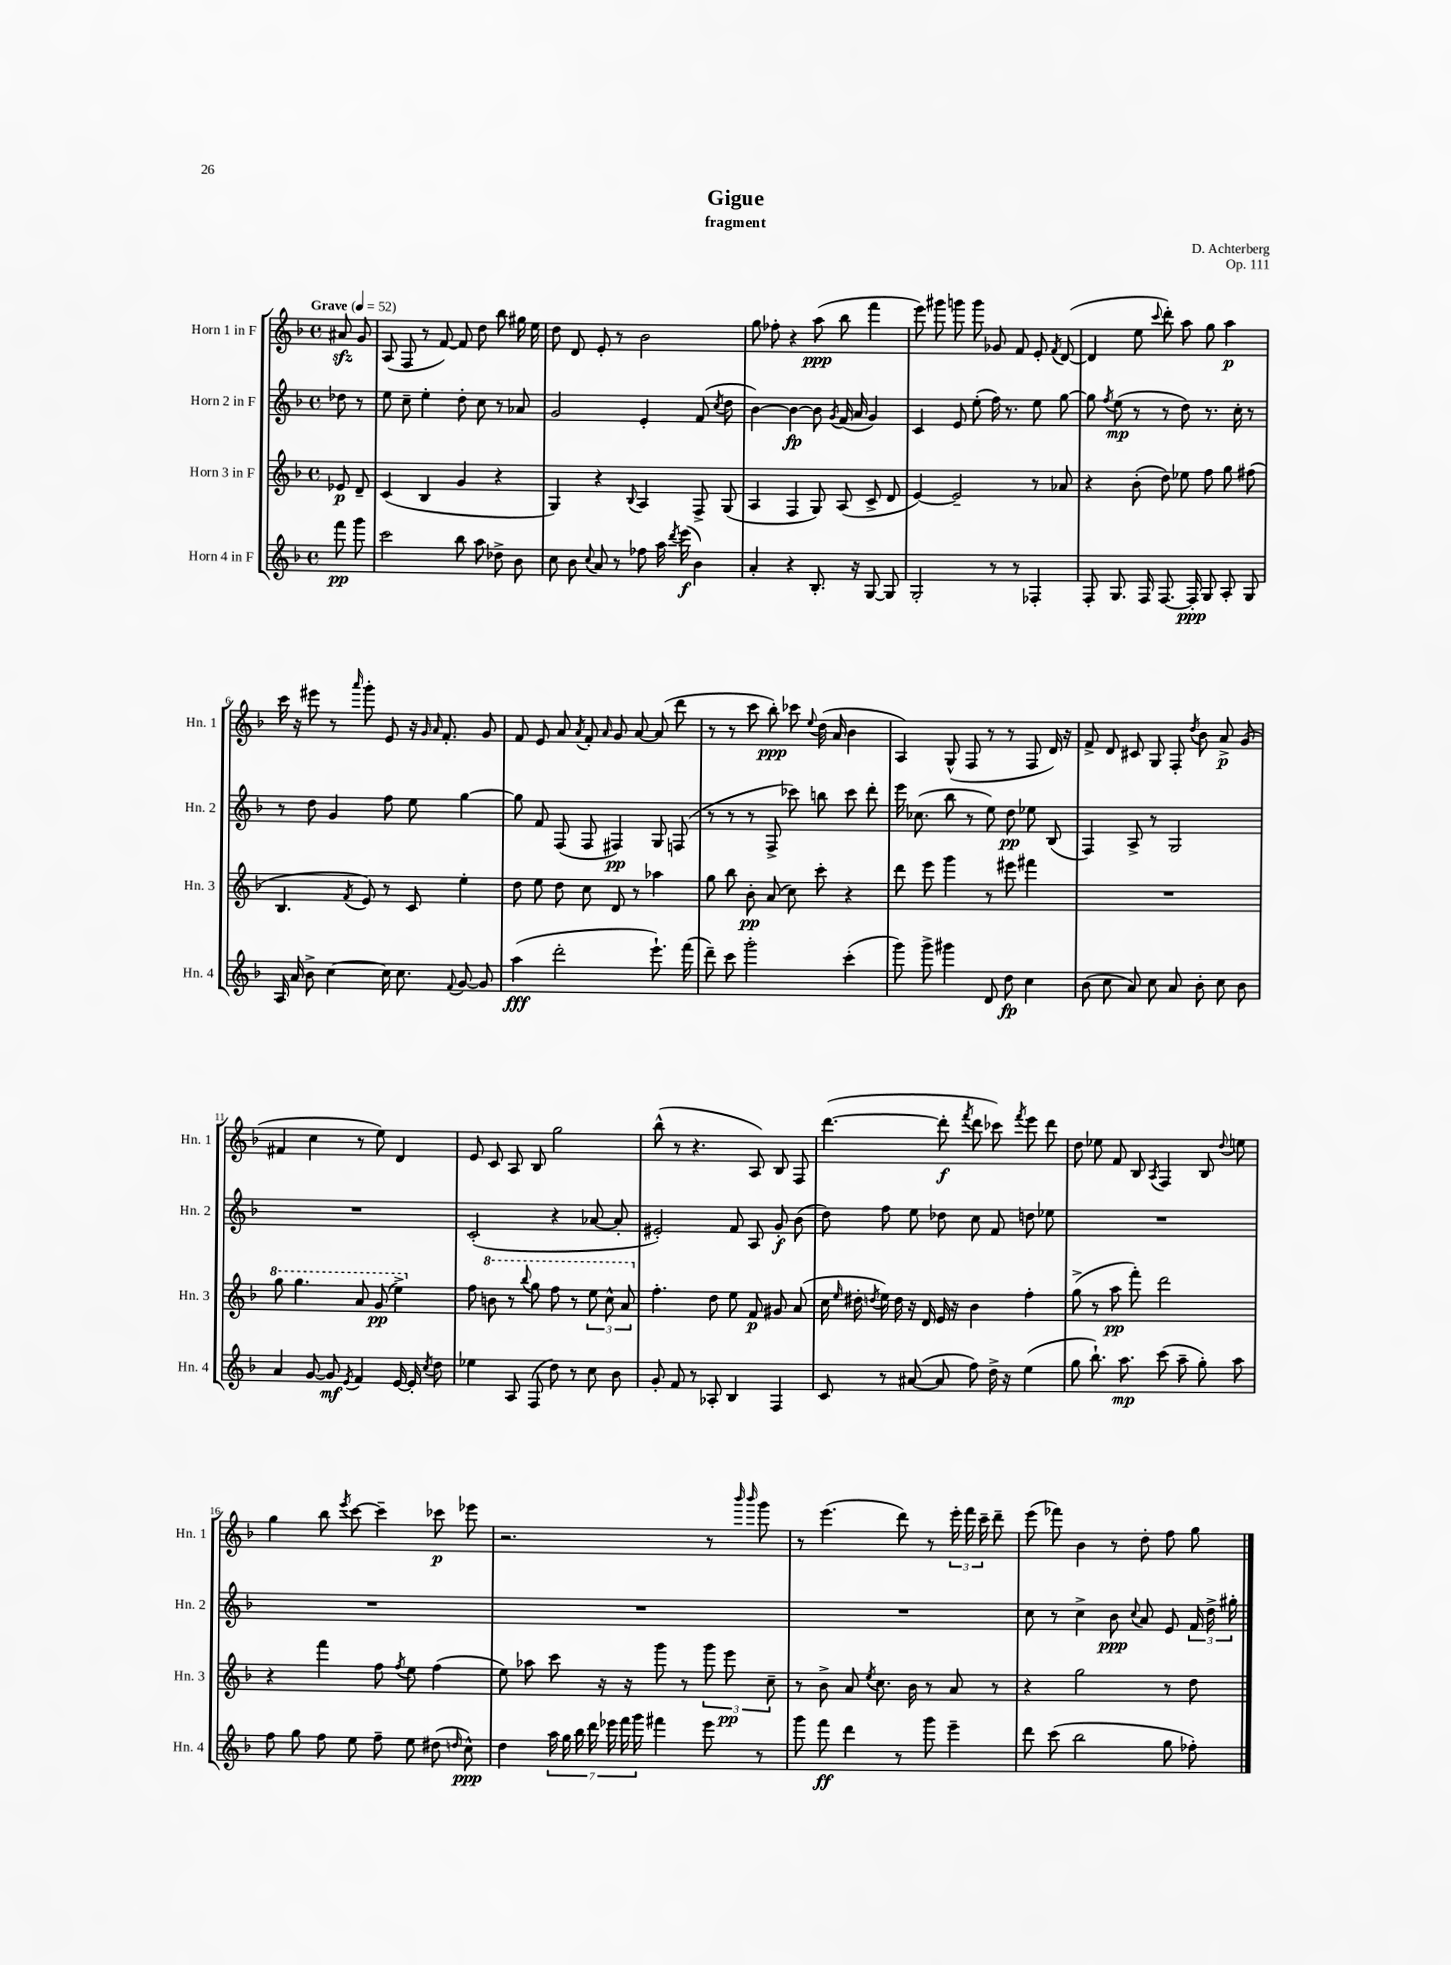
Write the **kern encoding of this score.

**kern	**kern	**kern	**kern
*staff4	*staff3	*staff2	*staff1
*clefG2	*clefG2	*clefG2	*clefG2
*k[b-]	*k[b-]	*k[b-]	*k[b-]
*M4/4	*M4/4	*M4/4	*M4/4
*met(c)	*met(c)	*met(c)	*met(c)
*MM52	*MM52	*MM52	*MM52
8fff	8e-	8dd-	8a#
8ggg	8d~	8r	8g
=	=	=	=
2ccc	(4c	8ee	(8A
.	.	8cc~	8F
.	4B-	4ee'	8r
.	.	.	[8f)
8bb-	4g	8dd'	8f]
8aa	.	8cc	8dd
8dd-^	4r	8r	8bb-
8b-	.	8a-	16gg#
.	.	.	16ee
=	=	=	=
8cc	4G)	2g	8dd
8b-	.	.	8d
8qqcc	.	.	.
8a	4r	.	8e'
8r	.	.	8r
.	8qqB-	.	.
8ff-	4A	4e'	2b-
16aa	.	.	.
8qddd	.	.	.
(16eee	.	.	.
4b-)	8F^	(8f	.
.	.	8qcc	.
.	(8G	8dd	.
=	=	=	=
4a'	4A	[4b-)	8gg
.	.	.	8ff-'
4r	4F	4b-_	4r
8.B-'	8G)	8b-]	(8aa
.	.	8qg	.
.	(8A	(16f	8bb-
16r	.	16a	.
[8G	8c^	4g)	4fff
8G]	8d	.	.
=	=	=	=
2G'	[4e)	4c	8eee)
.	.	.	8ggg#
.	2e~]	8e	8ggg
.	.	(8ee'	8ggg
8r	.	16ff)	8g-
.	.	8.r	.
8r	.	.	8f
4F-'	8r	8ee	8e'
.	.	.	8qf
.	8a-	[8gg	([8d
=	=	=	=
8F'	4r	8gg]	4d]
.	.	8qff	.
8.G	.	(8ee	.
.	(8b-'	8r	8ee
16F	.	.	.
.	.	.	8qqccc
[8.F	8dd)	8r	8ddd')
.	8ee-	8dd)	8aa
16F']	.	.	.
8G	8ff	8.r	8gg
8A'	8gg	.	4aa
.	.	16cc'	.
8G	(8ff#	8r	.
=	=	=	=
16A	4.B-	8r	16ccc
16a	.	.	16r
8b-^	.	8dd	8eee#
[4cc	.	4g	8r
.	8qf	.	16qqaaa
.	8e)	.	8ggg'
16cc]	8r	8ff	8e
8.cc	.	.	.
.	8c	8ee	16r
.	.	.	16qqg
.	.	.	16qqa
.	.	.	8.f'
8qqf	.	.	.
[8g	4ee'	[4gg	.
8g]	.	.	8g
=	=	=	=
(4aa	8dd	8gg]	8f
.	8ee	8f	8e
2ddd'	8dd	(8F	8a
.	.	.	8qa
.	8cc	8F	8f'
.	.	.	16qqa
.	8d	4F#)	8g
.	8r	.	[8a
8.eee`)	4aa-	8G	(8a]
.	.	(8F	8ddd
(16fff	.	.	.
=	=	=	=
8ddd~)	8gg	8r	8r
8ccc	8bb-	8r	8r
2ggg'	8b-'	8r	8ccc
.	(8a	8F^	8bb-')
.	8cc)	8ccc-)	8ccc-
.	.	.	8qqee
.	8ccc'	8bb	(16dd
.	.	.	16a
(4ccc'	4r	8ccc-	4b-
.	.	8ddd'	.
=	=	=	=
8ggg)	8ddd	16eee	4A)
.	.	(8.cc-	.
8ggg^	8eee	.	.
4ggg#	4ggg	8bb-	(8G^^
.	.	8r	8F
8d	8r	8ee)	8r
8dd	8eee#	8dd	8r
4cc	4fff#	8ee-	8F
.	.	(8B-	16d)
.	.	.	16r
=	=	=	=
(8b-	1r	4F)	8f^
8cc	.	.	8d
8a)	.	8A^	8c#
8cc	.	8r	8G
8a	.	2G	8F'
.	.	.	8qdd
8b-'	.	.	8b-
8cc	.	.	8a^
8b-	.	.	(8g
=	=	=	=
4a	8ggg	1r	4f#
.	4.ggg	.	.
[8g	.	.	4cc
8g]	.	.	.
8qe	.	.	.
4f	8aa	.	8r
.	(8gg	.	8ee)
[16e	4eee^)	.	4d
16e']	.	.	.
8qcc	.	.	.
8dd	.	.	.
=	=	=	=
4ee-	8ff	(2c'	8e
.	8bb	.	8c
8A	8r	.	8A
.	8qqbbb-	.	.
(8F	8ggg	.	8B-
8dd)	8fff	4r	2gg
8r	8r	.	.
8cc	12eee	[8a-	.
.	12ccc^^	.	.
8b-	.	8a-']	.
.	12aa	.	.
=	=	=	=
8g'	4.ff'	2e#')	(8bb-^^
8f	.	.	8r
8r	.	.	4.r
8A-'	8dd	.	.
4B-	8ee	8f	.
.	8f	8A	8A)
4F	8g#	8g'	8B-
.	(8a	(8b-	8F
=	=	=	=
8c	16cc	8dd)	([4.ddd
.	16qqee	.	.
.	16dd#'	.	.
.	8qdd	.	.
8r	16ee)	8ff	.
.	16dd	.	.
([8a#	16r	8ee	.
.	16d	.	.
8a#]	16e	8dd-	8ddd']
.	16r	.	.
.	.	.	8qfff
8ff)	4b-	8cc	8ddd
16dd^	.	8f	8ccc-)
16r	.	.	.
.	.	.	8qfff
(4ee	4ff'	8dd	8eee
.	.	8ee-	8ddd
=	=	=	=
8gg	(8gg^	1r	8dd
8.bb-`)	8r	.	8ee-
.	8aa	.	8f
8.aa	.	.	.
.	8fff')	.	8B-
.	.	.	8qA
(8ccc	2ddd	.	4F
8aa~	.	.	.
8gg')	.	.	8B-
.	.	.	8qqdd
8aa	.	.	8ee
=	=	=	=
8ff	4r	1r	4gg
8gg	.	.	.
8ff	4fff	.	8bb-
.	.	.	8qeee
8ee	.	.	[8ccc
8ff~	8ff	.	4ccc~]
.	8qff	.	.
8ee	8ee	.	.
(8dd#	(4ff	.	8ccc-
16qqdd	.	.	.
8cc^^)	.	.	8eee-
=	=	=	=
4dd	8ee)	1r	2.r
.	8aa-	.	.
28aa	8ccc	.	.
28gg	.	.	.
28bb-	.	.	.
28ddd	.	.	.
.	16r	.	.
28eee-	.	.	.
28fff	.	.	.
.	16r	.	.
28ggg	.	.	.
4fff#	8ggg	.	.
.	8r	.	.
8eee-	12ggg	.	8r
.	12eee	.	.
.	.	.	16qqbbb-
.	.	.	16qqbbb-
8r	.	.	8ggg
.	12cc~	.	.
=	=	=	=
8ggg	8r	1r	8r
8fff	8b-^	.	(4.eee
4ddd	8a	.	.
.	8qee	.	.
.	8.cc	.	.
8r	.	.	8ddd)
.	16b-	.	.
8ggg	8r	.	8r
4eee~	8a	.	24eee'
.	.	.	24fff
.	.	.	24ccc~
.	8r	.	8ddd~
=	=	=	=
8ddd	4r	8cc	(8eee
(8ccc	.	8r	8fff-)
2bb-	2gg	4cc^	4b-
.	.	8b-	8r
.	.	8qqcc	.
.	.	8a	8dd'
8gg	8r	8e	8ff
8ff-')	8dd	24f	8gg
.	.	24dd^	.
.	.	24gg#'	.
==	==	==	==
*-	*-	*-	*-
